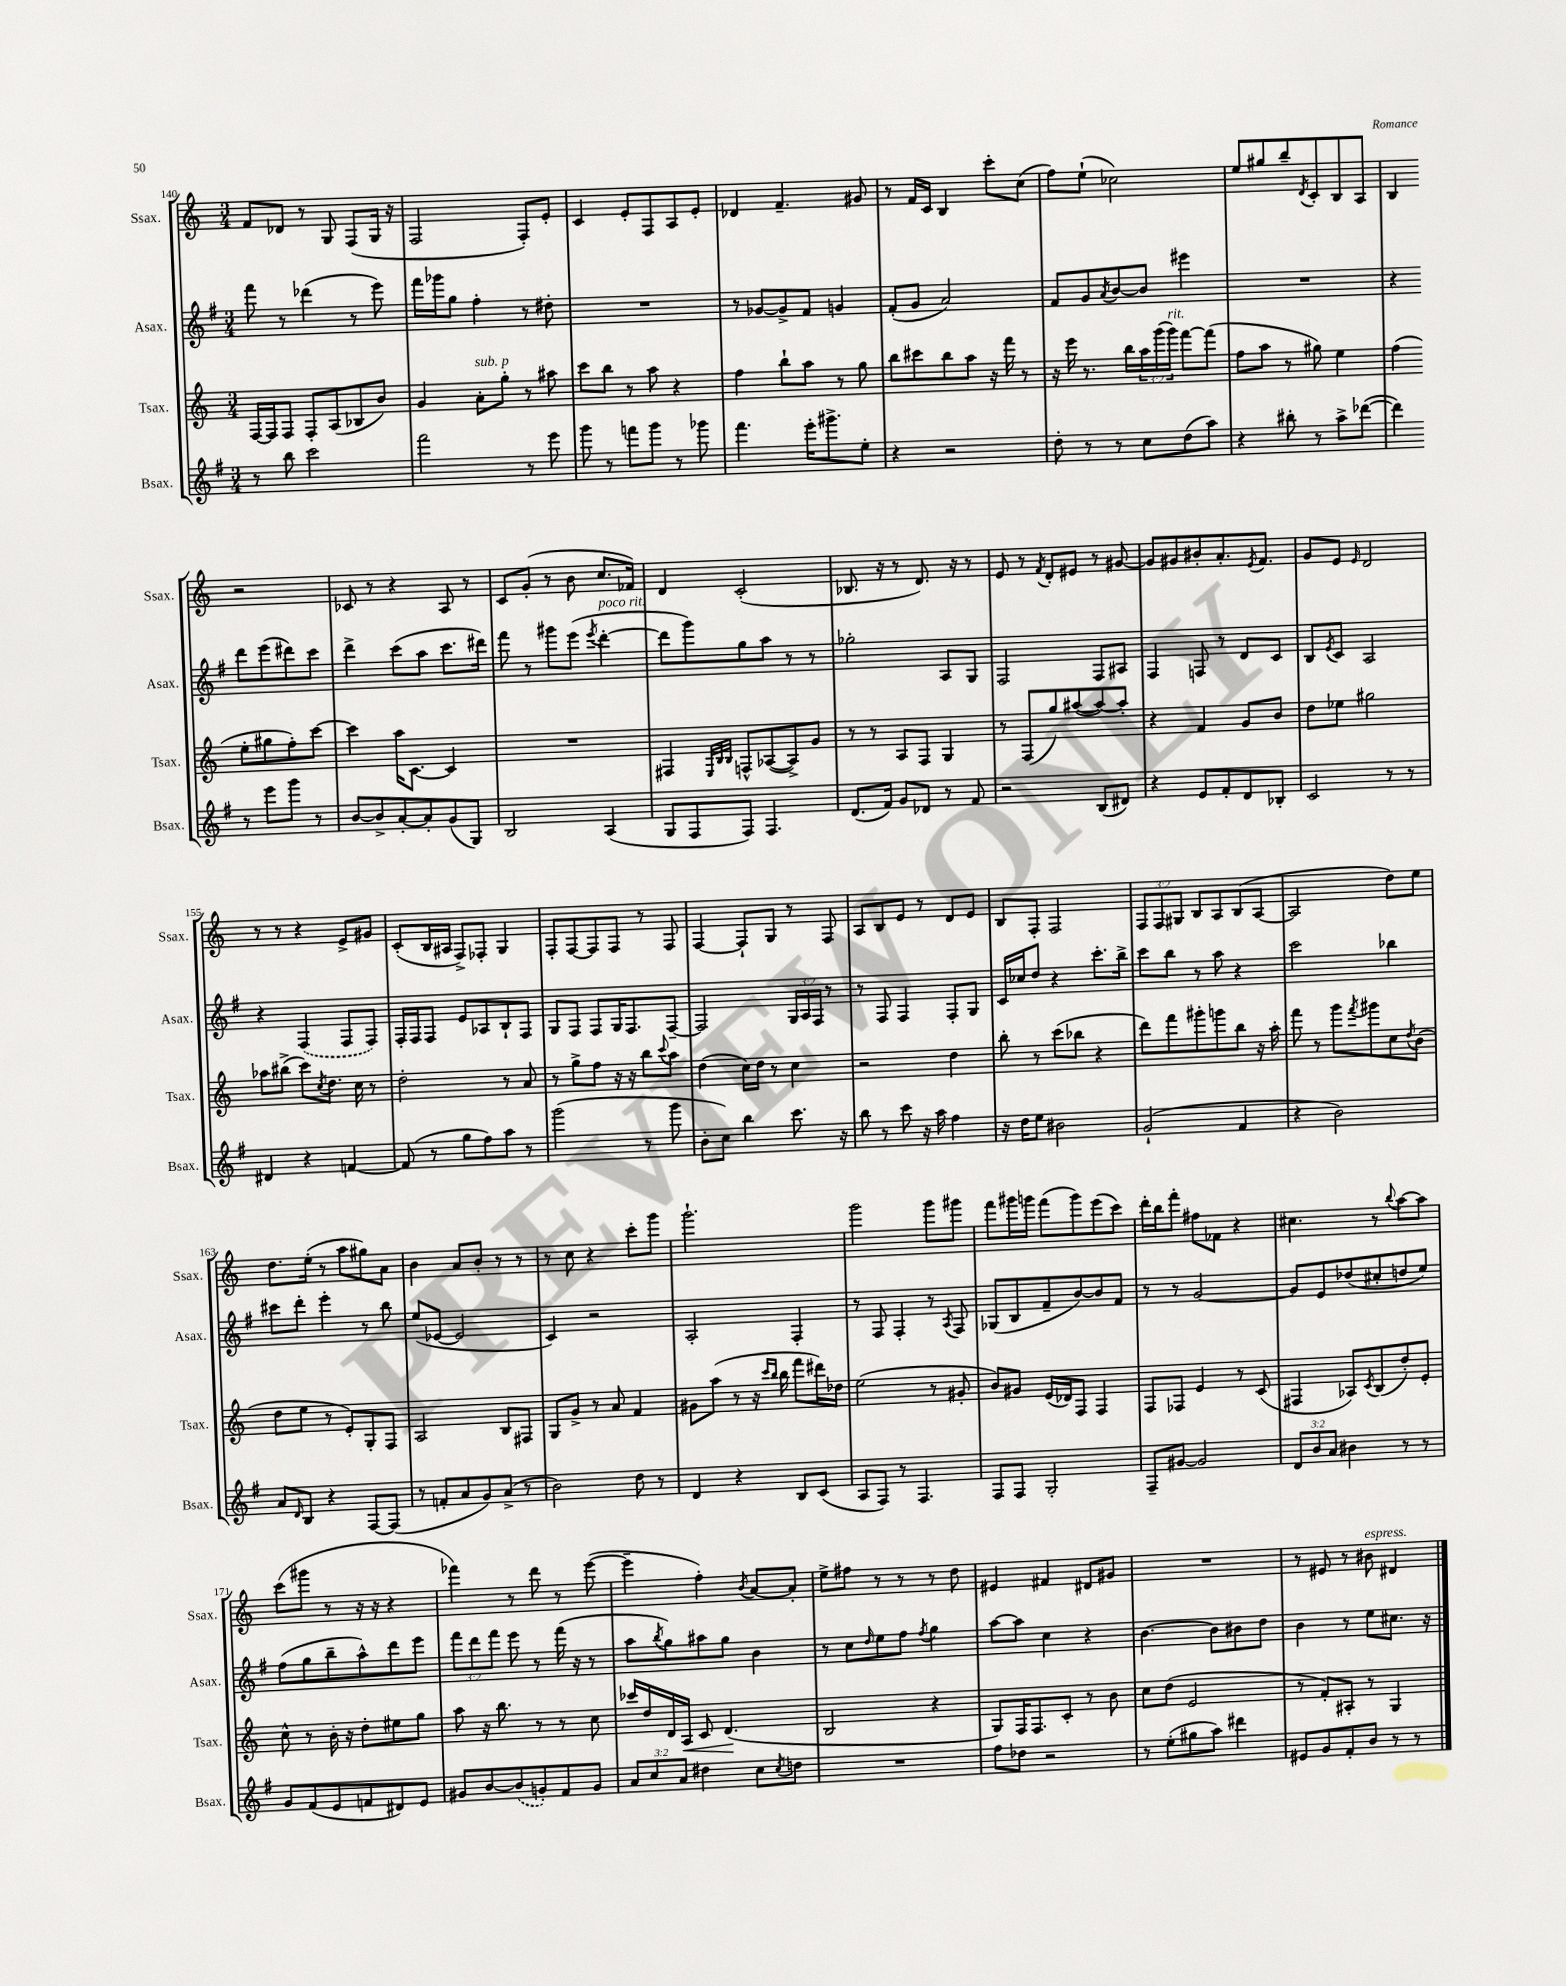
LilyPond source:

<<
\new StaffGroup <<
\new Staff = "s0" \with { instrumentName = "Ssax." shortInstrumentName = "Ssax." } {
    \clef treble \key c \major \numericTimeSignature \time 3/4 \override Staff.TupletNumber.text = #tuplet-number::calc-fraction-text
    f'8 des'8 r8 g8 f8( g16 r16 |
    f2 f8-.) e'8-. |
    c'4 e'8-. f8 a8 e'8-. |
    des'4 f'4.-- gis'8 |
    r8 f'16 c'16 b4 c'''8-. c''8( |
    f''8) e''8-!( ces''2) |
    e''8 gis''8 b''8-- \acciaccatura { d'8 } c'8-. b8 a8 |
    b4 r2 |
    ces'8 r8 r4 a8 r8 |
    c'8 g'8-.( r8 b'8 c''8. fes'16) |
    d'4 c'2-.( |
    bes8. r16 r8 d'8.) r16 r8 |
    e'8 r8 \acciaccatura { f'8 } d'8-. eis'8 r8 gis'8~ |
    gis'8 gis'8 bis'8-. a'8.-. \acciaccatura { e'8 } f'8. |
    g'8 e'8 \grace { e'16 } d'2 |
    r8 r8 r4 e'8-> gis'8 |
    c'8-.( b16 ais16 f8->) fes8-. g4 |
    f8-. f8~ f8 f8 r8 f8 |
    f4~ f8-! g8 r8 f8 |
    a8 b8 e'8 r8 d'8 e'8 |
    b8 f8-. f2 |
    \tuplet 3/2 { f8 f8 gis8 } b8 a8 b8( a8~ |
    a2 d''8) e''8 |
    d''8. e''16-.( r8 a''8 gis''8) a'8 |
    b'4 a'8 b'8-. r8 r8 |
    r8 c''8 r4 c'''8-. g'''8 |
    g'''2.-! |
    g'''2 g'''8 gis'''8 |
    f'''8 gis'''16 g'''16 f'''8( g'''8) e'''8( c'''8) |
    d'''16-. b''16 f'''8-. fis''8 fes'8 r4 |
    cis''4. r8 \appoggiatura { b''8 } a''8~ a''8 |
    c'''8( gis'''8 r8 r16 r16 r4 |
    fes'''4) r8 d'''8 r8 e'''8~( |
    e'''4-- f''4-.) \acciaccatura { b'8 } a'8~ a'8-. |
    e''8-> fis''8 r8 r8 r8 d''8 |
    eis'4 fis'4 dis'8 gis'8 |
    R2. |
    r8 eis'8 r8 bis'8^\markup { \italic "espress." } dis'4 \bar "|." |
}
\new Staff = "s1" \with { instrumentName = "Asax." shortInstrumentName = "Asax." } {
    \clef treble \key g \major \numericTimeSignature \time 3/4 \override Staff.TupletNumber.text = #tuplet-number::calc-fraction-text
    fis'''8 r8 des'''4( r8 e'''8) |
    fis'''16 ges'''16 g''8 fis''4-. r8 dis''8-. |
    R2. |
    r8 ges'8~ ges'8-> fis'8 g'4 |
    fis'8-.( g'8 a'2) |
    fis'8 g'8 \acciaccatura { a'8 } b'8~ b'8 eis'''4 |
    R2. |
    r4 d'''8 e'''8( dis'''8) c'''8 |
    d'''4-> c'''8( a''8 c'''8. dis'''16) |
    fis'''8 r8 gis'''8 e'''8( \acciaccatura { e'''8 } d'''4~-.^\markup { \italic "poco rit." } |
    d'''8 g'''8) g''8 a''8 r8 r8 |
    ges''2-. a8 g8 |
    fis2 fis8 ais8 |
    fis4 f8 r8 d'8 c'8 |
    b8 \acciaccatura { e'8 } c'8 a2 |
    r4 \once \slurDashed fis4( fis8 fis8) |
    fis16-. fis16 fis8 e'8 aes8 b8-! fis8 |
    g8 fis8 fis8 g16 fis8. fis8~-- |
    fis2 \tuplet 3/2 { g16 a16 fis16 } r8 |
    r8 fis8 fis4 fis8-. g8 |
    c'16 ces''16 d''8 r4 c'''8.-. b''16-> |
    c'''8 b''8 r8 a''8 r4 |
    c'''2 bes''4 |
    cis'''8 d'''8-. e'''4-. r8 b''8 |
    e''8( ees'8~ ees'2 |
    c'4) r2 |
    a2-. fis4-. |
    r8 fis8 fis4-. r8 \acciaccatura { a8 } fis8 |
    ges8( b8 fis'8-- b'8~) b'8 fis'8 |
    r8 r8 g'2~ |
    g'8 e'8 des''8( cis''8-. d''8 e''8) |
    fis''8( g''8 b''8-- a''8-^) d'''8 e'''8 |
    \tuplet 3/2 { fis'''8 d'''8 fis'''8 } e'''8 r8 fis'''16( r16 r8 |
    a''8 \acciaccatura { b''8 } g''8) ais''8 g''8 b'4 |
    r8 c''8 \grace { d''16 } e''8 fis''8 \acciaccatura { fis''8 } g''4 |
    a''8~ a''8 c''4 r4 |
    b'4.~ b'8 bis'8 d''8 |
    b'4 r8 e''8 cis''8. r16 \bar "|." |
}
\new Staff = "s2" \with { instrumentName = "Tsax." shortInstrumentName = "Tsax." } {
    \clef treble \key c \major \numericTimeSignature \time 3/4 \override Staff.TupletNumber.text = #tuplet-number::calc-fraction-text
    f16~ f16 f8 f8-. a8( bes8 b'8) |
    g'4 a'8-.^\markup { \italic "sub. p" } g''8-. r8 ais''8 |
    c'''8 b''8 r8 a''8 r4 |
    f''4 b''8-! a''8 r8 g''8 |
    b''8 cis'''8 b''8 a''8 r16 f'''16 r8 |
    r16 e'''16 r8. b''16 \tuplet 3/2 { a''16 g'''16( g'''16^\markup { \italic "rit." }) } f'''8~ f'''8( |
    f''8 a''8 r8 gis''8) e''4 |
    f''4( e''8-. gis''8 f''8-.) c'''8~ |
    c'''4 a''16 c'8.~ c'4 |
    R2. |
    fis4 \grace { e32 b32 b32 } f8-^ aes8~( aes8->) g'8 |
    r8 r8 a8 f8 g4 |
    r8 f8( g''8) ais''8~( ais''8~) ais''8-. |
    r4 f'4 g'8 b'8 |
    d''8 ees''8 gis''2 |
    aes''8 bis''8->( c'''8) \acciaccatura { c''8 } d''8. c''16 r8 |
    d''2-. r8 a'8 |
    r8 g''8-> f''8 r16 r16 b''8 \appoggiatura { c'''8 } a''8 |
    d''4( c''16) d''16 r8 c''4 |
    r2 d''4 |
    b''8-. r8 c'''8( bes''8 r4 |
    d'''8) f'''8 gis'''8-. g'''8 b''8 r16 a''16-. |
    f'''8 r8 g'''8 \acciaccatura { f'''8 } gis'''8 c''8 \acciaccatura { d''8 } b'8( |
    d''8 e''8 r8 e'8-.) g8-. f8 |
    a2 b8 fis8 |
    g8 g'8-> r8 a'8 f'4 |
    gis'8 a''8( r8 r16 \grace { c'''16 b''16 } b''16 f'''8 dis'''16) des''16 |
    e''2( r8 gis'8-. |
    b'8) gis'8 e'16( des'16) f8 f4 |
    f8 fes8 e'4 r8 c'8( |
    fis4 aes8) \acciaccatura { c'8 } b8( d''8-.) e'8-. |
    c''8-^ r8 b'16-. r16 d''8-. eis''8 g''8 |
    a''8 r16 b''8. r8 r8 c''8 |
    ces'''16 d''16 d'16 a16\< c'8 d'4.\!( |
    b2 r4 |
    g8) f16 f8. c'8-. r8 b'8 |
    c''8 d''8( e'2 |
    r8 f'8-.) ais8-. r8 g4 \bar "|." |
}
\new Staff = "s3" \with { instrumentName = "Bsax." shortInstrumentName = "Bsax." } {
    \clef treble \key g \major \numericTimeSignature \time 3/4 \override Staff.TupletNumber.text = #tuplet-number::calc-fraction-text
    r8 b''8 c'''2 |
    fis'''2 r8 e'''8 |
    g'''8 r8 f'''8 g'''8 r8 ges'''8 |
    fis'''4. e'''16-. gis'''8.-> e''8-. |
    r4 r2 |
    d''8-. r8 r8 c''8 d''8( a''8) |
    r4 bis''8-. r8 a''8-> des'''8~( |
    des'''4) r8 e'''8 g'''8 r8 |
    b'8~ b'8-> a'8~-. a'8-. g'8( g8) |
    b2 a4( |
    g8 fis8 fis8) fis4. |
    d'8.( fis'16) g'8 des'8 r8 fis'8 |
    r2 b8( dis'8) |
    r4 e'8 fis'8-. d'8 bes8-. |
    c'2 r8 r8 |
    dis'4 r4 f'4~ |
    f'8( r8 g''8 fis''8) a''8 r8 |
    g'''2( r8 g'''8 |
    b'8-. c''8) b''4 c'''8. r16 |
    b''8 r8 c'''8 r16 a''16 fis''4 |
    r16 d''16 e''8 bis'2 |
    g'2-!( fis'4 |
    r4 b'2) |
    a'8 \grace { d'16 } b8 r4 fis8~ fis8( |
    r8 f'8-. a'8 g'8) a'8->( r8 |
    b'2) d''8 r8 |
    d'4 r4 b8 c'8( |
    a8 fis8) r8 fis4. |
    fis8 fis8 g2-. |
    fis8-- gis'8~ gis'2 |
    \tuplet 3/2 { d'8 b'8 a'8 } bis'4 r8 r8 |
    g'8 fis'8( e'8 f'8 dis'8) e'8 |
    gis'8 b'8~ \once \slurDashed b'8( g'8-.) fis'8 g'8 |
    \tuplet 3/2 { a'8 c''8 a'8 } dis''4 c''8 \acciaccatura { c''8 } d''8 |
    R2. |
    fis''8 des''8 r2 |
    r8 e''8-.( gis''8 a''8) dis'''4 |
    eis'8 g'8 fis'8-. b'8 r8 r8 \bar "|." |
}
>>
>>
\layout { \context { \Score currentBarNumber = #140 } }
